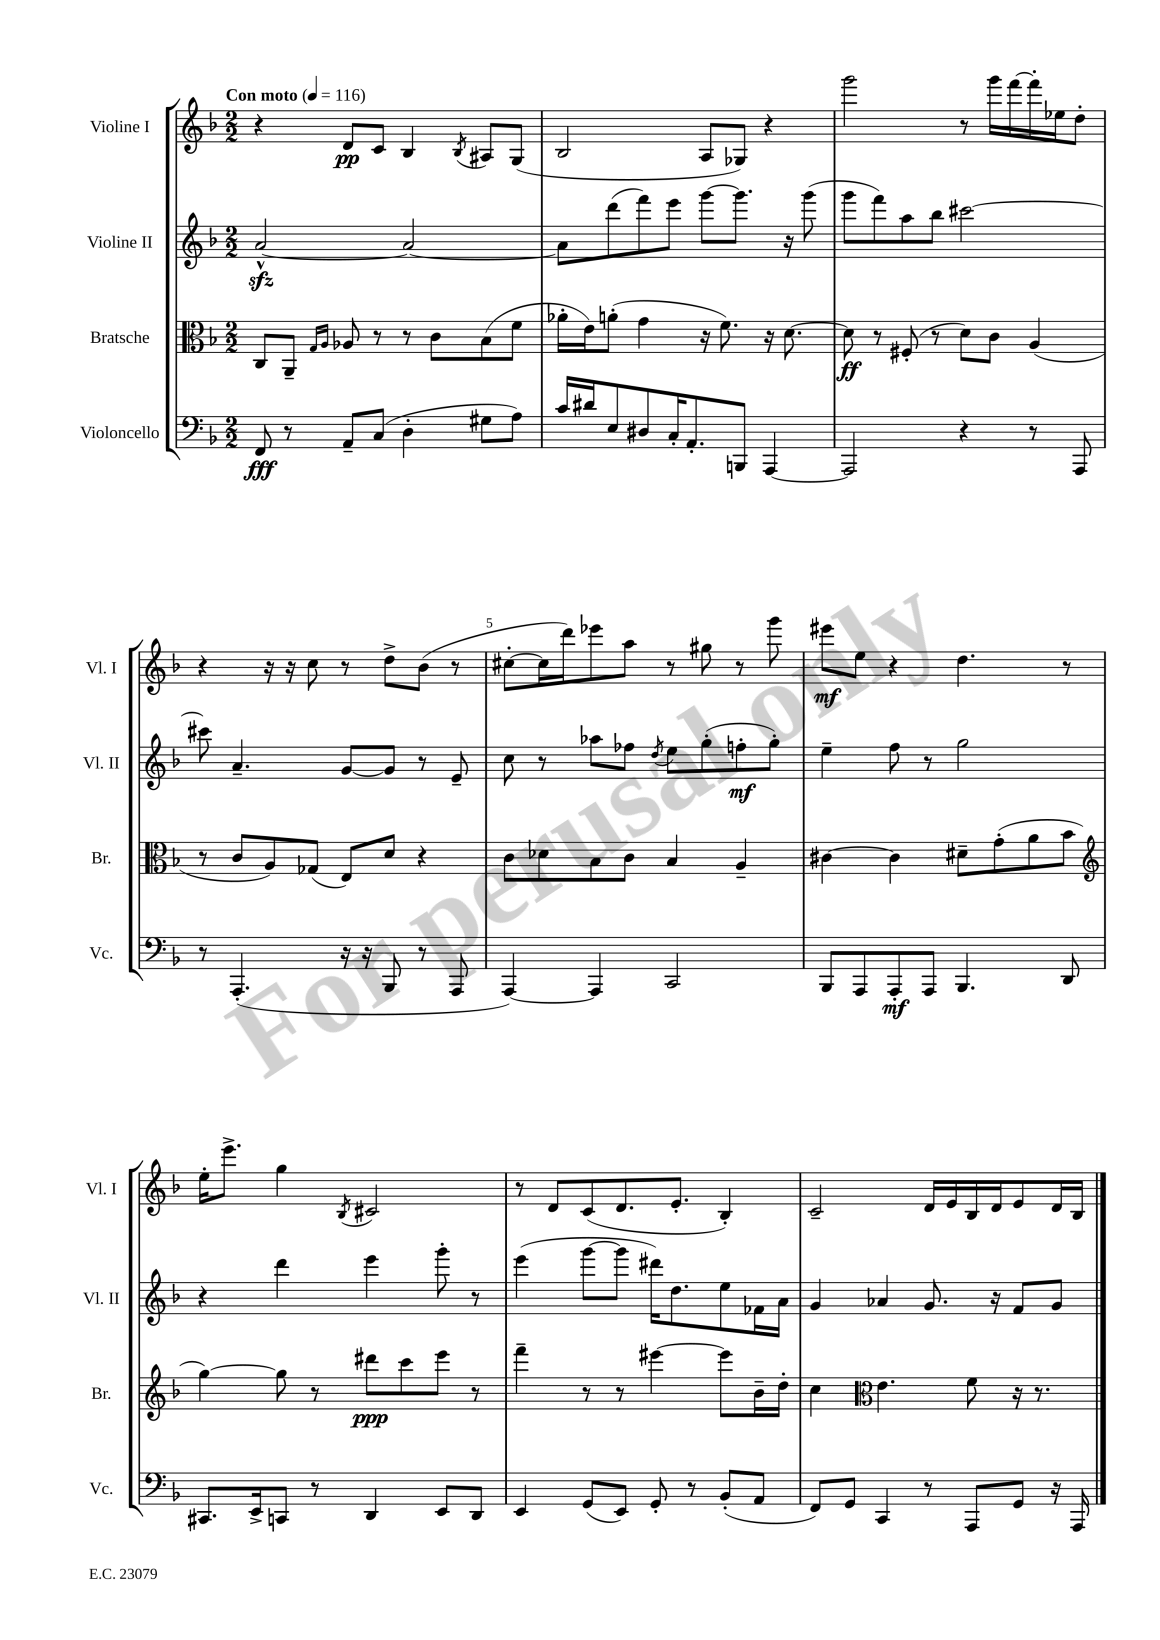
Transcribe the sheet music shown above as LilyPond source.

<<
\new StaffGroup <<
\new Staff = "s0" \with { instrumentName = "Violine I" shortInstrumentName = "Vl. I" } {
    \clef treble \key f \major \numericTimeSignature \time 2/2 \tempo "Con moto" 4 = 116
    r4 d'8\pp c'8 bes4 \acciaccatura { bes8 } ais8 g8( |
    bes2 a8 ges8) r4 |
    g'''2 r8 g'''16 f'''16~ f'''16-. ees''16 d''8-. |
    r4 r16 r16 c''8 r8 d''8-> bes'8( r8 |
    cis''8~-. cis''16 d'''16) ees'''8 a''8 r8 gis''8 r8 g'''8 |
    eis'''8\mf e''8 r4 d''4. r8 |
    e''16-. e'''8.-> g''4 \acciaccatura { bes8 } cis'2 |
    r8 d'8 c'8( d'8. e'8.-. bes4-.) |
    c'2-- d'16 e'16 bes16 d'16 e'8 d'16 bes16 \bar "|." |
}
\new Staff = "s1" \with { instrumentName = "Violine II" shortInstrumentName = "Vl. II" } {
    \clef treble \key f \major \numericTimeSignature \time 2/2
    a'2~-^\sfz a'2~ |
    a'8 d'''8( f'''8) e'''8 g'''8~ g'''8. r16 g'''8( |
    g'''8 f'''8) a''8 bes''8 cis'''2~ |
    cis'''8 a'4.-- g'8~ g'8 r8 e'8-- |
    c''8 r8 aes''8 fes''8 \acciaccatura { d''8 } e''8 g''8-.( f''8-.\mf g''8-.) |
    e''4-- f''8 r8 g''2 |
    r4 d'''4 e'''4 g'''8-. r8 |
    e'''4( g'''8~ g'''8 dis'''16) d''8. e''8 fes'16 a'16 |
    g'4 aes'4 g'8. r16 f'8 g'8 \bar "|." |
}
\new Staff = "s2" \with { instrumentName = "Bratsche" shortInstrumentName = "Br." } {
    \clef alto \key f \major \numericTimeSignature \time 2/2
    c8 a,8-- \grace { g16 a16 } aes8 r8 r8 c'8 bes8( f'8 |
    aes'16-. e'16) a'8-.( g'4 r16 f'8.) r16 d'8.~ |
    d'8\ff r8 fis8-.( r8 d'8) c'8 a4( |
    r8 c'8 a8) ges8( e8) d'8 r4 |
    c'8 des'8 bes8 c'8 bes4 a4-- |
    cis'4~ cis'4 dis'8-- g'8-.( a'8 bes'8 |
    \clef treble g''4~) g''8 r8 dis'''8\ppp c'''8 e'''8 r8 |
    f'''4-- r8 r8 eis'''4~ eis'''8 bes'16-- d''16-. |
    c''4 \clef alto e'4. f'8 r16 r8. \bar "|." |
}
\new Staff = "s3" \with { instrumentName = "Violoncello" shortInstrumentName = "Vc." } {
    \clef bass \key f \major \numericTimeSignature \time 2/2
    f,8\fff r8 a,8-- c8( d4-. gis8 a8) |
    c'16 dis'16 e8 dis8 c16-. a,8.-. b,,8 a,,4~ |
    a,,2 r4 r8 a,,8 |
    r8 a,,4.-.( r16 r16 bes,,8 r8 a,,8 |
    a,,4~) a,,4 c,2 |
    bes,,8 a,,8 a,,8-.\mf a,,8 bes,,4. d,8 |
    cis,8. e,16-> c,8 r8 d,4 e,8 d,8 |
    e,4 g,8( e,8) g,8-. r8 bes,8-.( a,8 |
    f,8) g,8 c,4 r8 a,,8 g,8 r16 a,,16 \bar "|." |
}
>>
>>
\layout { \context { \Score \override BarNumber.break-visibility = ##(#f #t #t) barNumberVisibility = #(every-nth-bar-number-visible 5) } }
